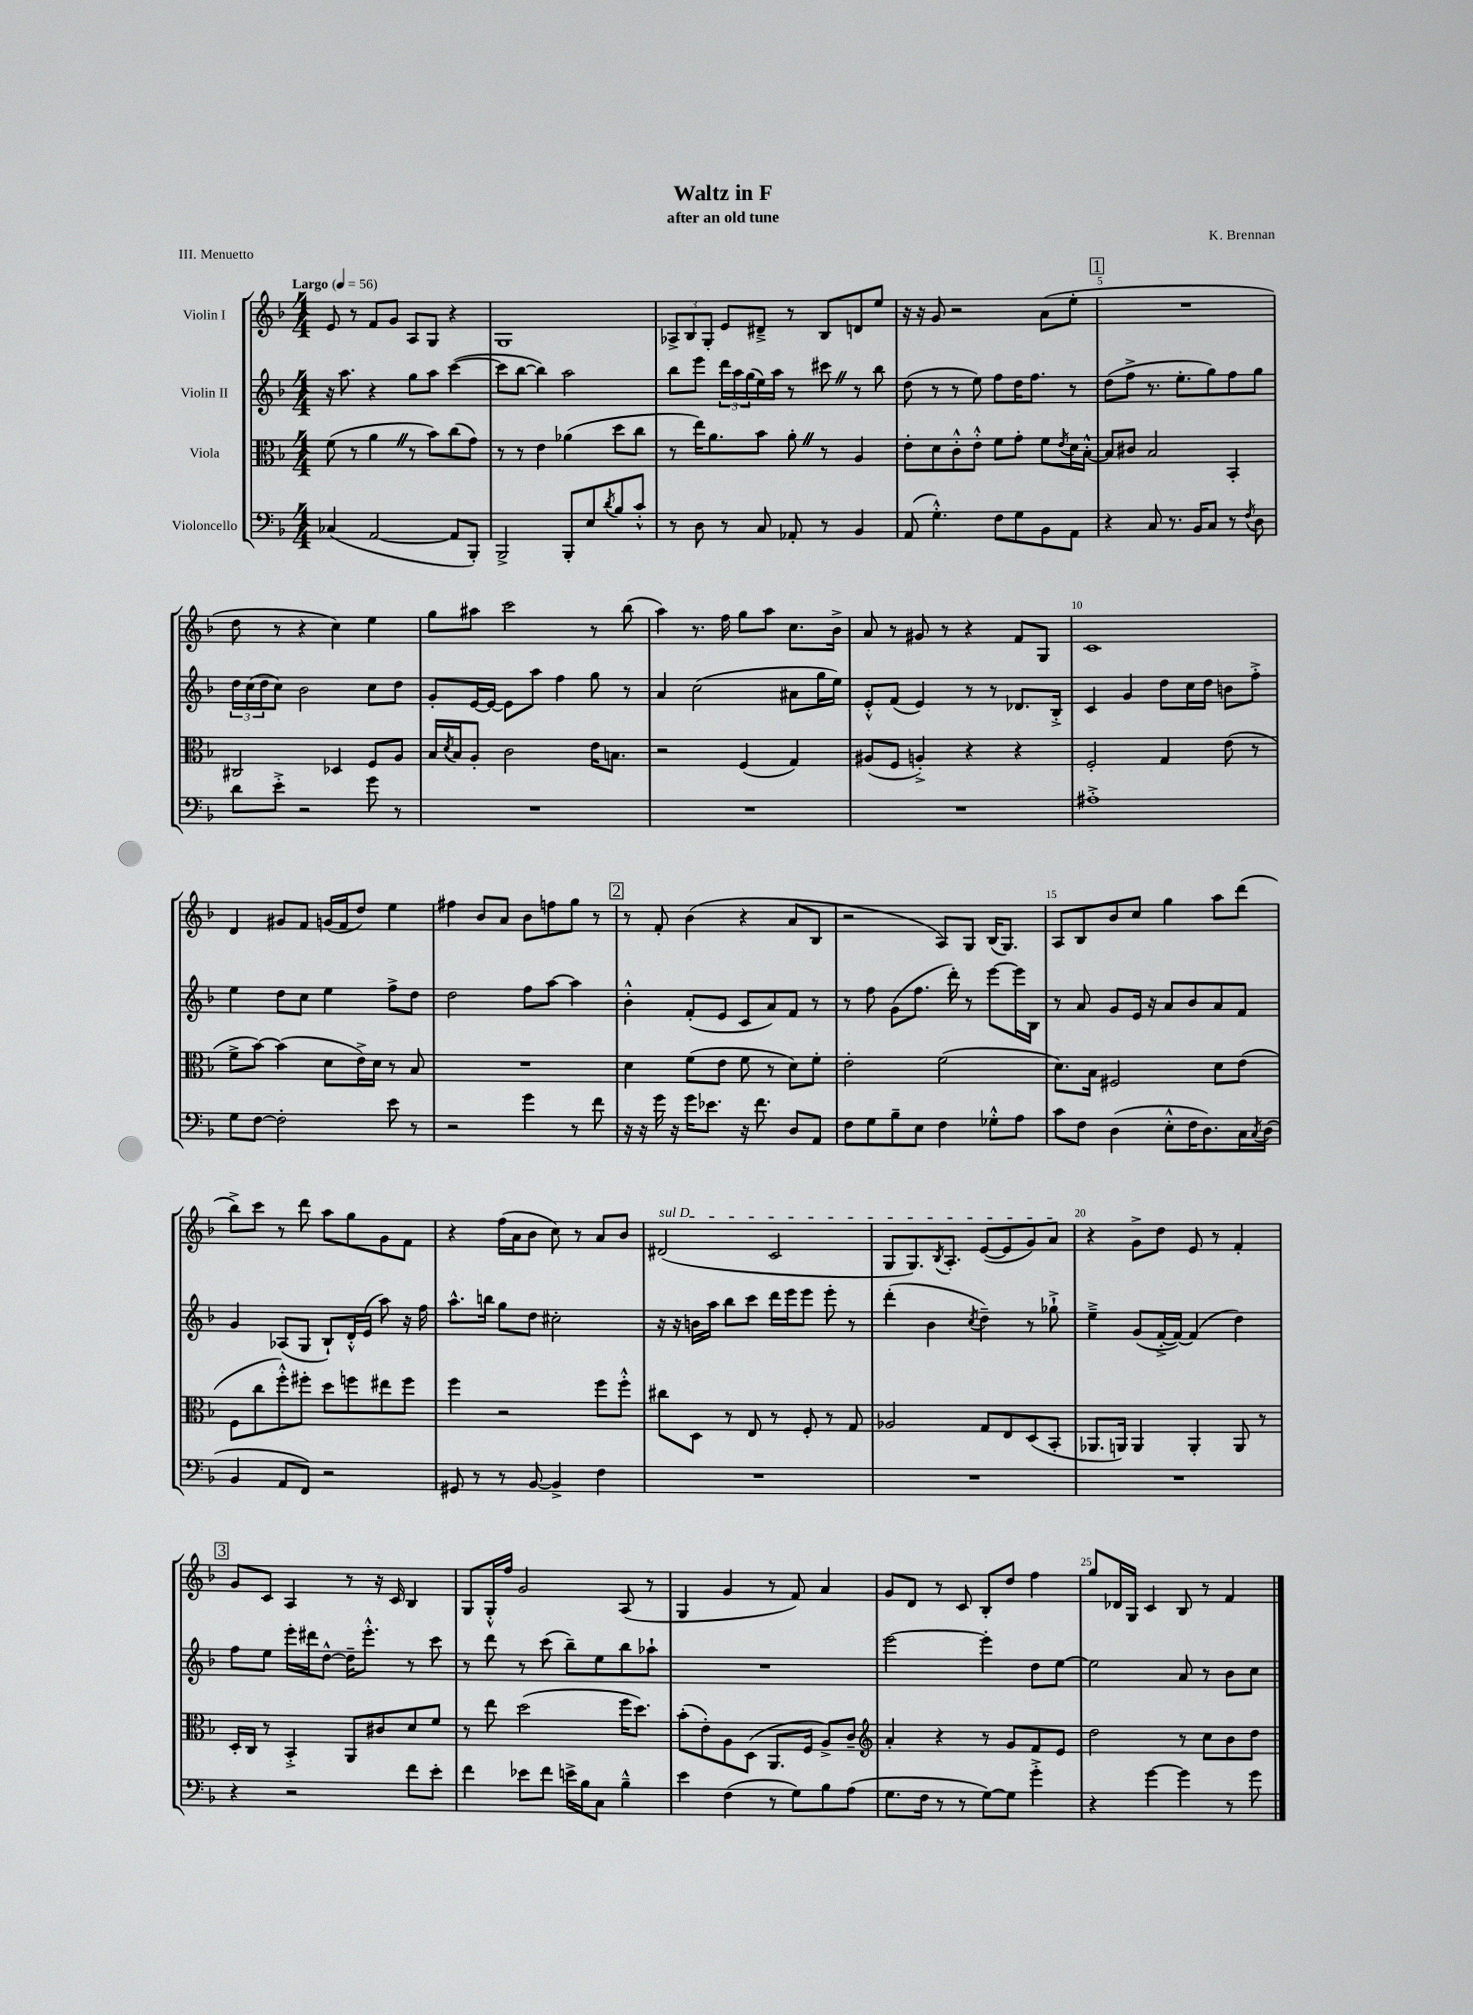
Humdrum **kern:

**kern	**kern	**kern	**kern
*staff4	*staff3	*staff2	*staff1
*clefF4	*clefC3	*clefG2	*clefG2
*k[b-]	*k[b-]	*k[b-]	*k[b-]
*M4/4	*M4/4	*M4/4	*M4/4
*MM56	*MM56	*MM56	*MM56
(4C-	(8f	16r	8e
.	.	8.aa	.
.	8r	.	8r
[2AA	4a	4r	8f
.	.	.	8g
.	8r	8gg	8A
.	8b-)	8aa	8G
8AA]	(8cc	([4ccc	4r
8BBB-')	8g)	.	.
=	=	=	=
2BBB-^	8r	8ccc]	1G
.	8r	[8bb-	.
.	4e	4bb-])	.
8BBB-'	(4a-	2aa	.
8E	.	.	.
8qd	.	.	.
8B-	8dd	.	.
8c'^^	8cc	.	.
=	=	=	=
8r	8r	8bb-	12A-^
.	.	.	12B-
8D	16ee)	8eee	.
.	.	.	12G'
.	8.a	.	.
8r	.	24ddd	8e
.	.	24aa	.
.	.	(24gg	.
8C	8b-	16ee)	8d#~^
.	.	16aa	.
8AA-'	8a'	8r	8r
8r	8r	8ccc#	8B-
4BB-	4A	8r	8d
.	.	8bb-	8ee
=	=	=	=
(8AA	8e'	(8dd	16r
.	.	.	16r
4.G'^^)	8d	8r	8g
.	8c'^^	8r	2r
.	8e'^^	8ee)	.
8F	8f	8ff	.
8G	8g'	16dd	.
.	.	8.ff	.
8BB-	8f	.	(8a
.	8qe	.	.
8AA	16d	8r	8ee'
.	[16B-'^^	.	.
=	=	=	=
4r	8B-]	(8dd	1r
.	8c#	8ff^	.
8C	2B-	8.r	.
8.r	.	.	.
.	.	8.ee'	.
16BB-	.	.	.
8C	.	8gg)	.
8r	4BB-'	8ff	.
8qF	.	.	.
8D	.	8gg	.
=	=	=	=
8d	2C#	24dd	8dd
.	.	(24cc	.
.	.	24dd	.
8e'^	.	8cc)	8r
2r	.	2b-	4r
.	4D-	.	4cc)
8g	8F	8cc	4ee
8r	8A	8dd	.
=	=	=	=
1r	16B-	8g'	8gg
.	8qd	.	.
.	16B-	.	.
.	8A'	[16e	8aa#
.	.	16e_	.
.	2c	8e]	2ccc
.	.	8aa	.
.	.	4ff	.
.	16e	8gg	8r
.	8.B	.	.
.	.	8r	(8bb-
=	=	=	=
1r	2r	4a	4aa)
.	.	(2cc	8.r
.	.	.	16ff
.	(4F	.	8gg
.	.	.	8aa
.	4G)	8a#	8.cc
.	.	16gg	.
.	.	16ee)	16b-^
=	=	=	=
1r	(8A#	8e'^^	8a
.	8F	(8f	8r
.	4A'^)	4e)	8g#
.	.	.	8r
.	4r	8r	4r
.	.	8r	.
.	4r	8.d-	8f
.	.	.	8G
.	.	16B-'^	.
=	=	=	=
1A#'^	2F'	4c	1c
.	.	4g	.
.	4G	8dd	.
.	.	16cc	.
.	.	16dd	.
.	(8e	8b	.
.	8r	8ff'^	.
=	=	=	=
8G	8f^	4ee	4d
[8F	[8b-)	.	.
2F']	(4b-]	8dd	8g#
.	.	8cc	8f
.	8d	4ee	(16g
.	.	.	16f
.	16e^)	.	8dd)
.	16d	.	.
8e	8r	8ff^	4ee
8r	8B-	8dd	.
=	=	=	=
2r	1r	2dd	4ff#
.	.	.	8b-
.	.	.	8a
4g	.	8ff	8b-
.	.	[8aa	8ff
8r	.	4aa]	8gg
8f	.	.	8r
=	=	=	=
16r	4d	4b-'^^	8r
16r	.	.	.
16g	.	.	8f'
16r	.	.	.
16g	(8f	(8f'	(4b-
8.e-	.	.	.
.	8e	8e	.
16r	8f	8c	4r
8.f	.	.	.
.	8r	8a)	.
8D	8d)	8f	8a
8AA	8f'	8r	8B-
=	=	=	=
8F	2e'	8r	2r
8G	.	8ff	.
8B-~	.	(8g	.
8E	.	8.ff	.
4F	(2f	.	8A)
.	.	16ddd')	.
.	.	8r	8G
8G-'^^	.	[8eee	(16B-
.	.	.	8.G)
8A	.	16eee]	.
.	.	16B-	.
=	=	=	=
8c	8.d)	8r	8A
8F	.	8a	8B-
.	16B-	.	.
(4D	2F#	8g	8b-
.	.	16e	8cc
.	.	16r	.
8E'^^	.	8a	4gg
16F	.	8b-	.
8.D)	.	.	.
.	8d	8a	8aa
16C	(8e	8f	(8ddd
8qC	.	.	.
(16D	.	.	.
=	=	=	=
4BB-	8F	4g	8bb-^)
.	8cc	.	8ccc
8AA	8ff'^^)	(8A-	8r
8FF)	8ff#'	8G	8ddd
2r	8dd	8B-`)	8aa
.	8ff	16d'^^	8gg
.	.	(16e	.
.	8ee#	8aa)	8g
.	8ff	16r	8f
.	.	16ff	.
=	=	=	=
8GG#	4ff	8.aa^^	4r
8r	.	.	.
.	.	16bb	.
8r	2r	8gg	(16ff
.	.	.	16a
[8BB-	.	8dd	8b-
4BB-^]	.	2cc#'	8cc)
.	.	.	8r
4F	8ff	.	8a
.	8ff'^^	.	8b-
=	=	=	=
1r	8cc#	16r	(2d#
.	.	16r	.
.	8D	16b	.
.	.	16aa	.
.	8r	8bb-	.
.	8E	8ccc	.
.	8r	16ddd	2c
.	.	16eee	.
.	8F'	8eee	.
.	8r	8eee'	.
.	8G	8r	.
=	=	=	=
1r	2A-	(4ddd'	8G
.	.	.	8.G)
.	.	4b-	.
.	.	.	8qB-
.	.	.	8.A'
.	.	8qcc	.
.	8G	4dd~)	([8e
.	8E	.	8e]
.	(8D	8r	8g)
.	8BB-'	8gg-`^	8a
=	=	=	=
1r	8.AA-	4ee~^	4r
.	16AA)	.	.
.	4AA	(8g	8g^
.	.	[16f'^	8dd
.	.	16f_)	.
.	4AA'	(4f]	8e
.	.	.	8r
.	8AA	4dd)	4f'
.	8r	.	.
=	=	=	=
4r	16D'	8ff	8g
.	16C	.	.
.	8r	8ee	8c
2r	4BB-'^	16eee'	4A
.	.	16ddd#	.
.	.	[8dd^^	.
.	8AA	16dd~]	8r
.	.	8.eee'^^	.
.	8c#	.	16r
.	.	.	16c
8f	8d	8r	4B-
8e'	8f	8ccc	.
=	=	=	=
4f	8r	8r	8G
.	8ee	8ddd	16G'^^
.	.	.	16ff
8e-	(2dd	8r	2g
8f	.	(8ccc	.
16e^	.	8bb-~)	.
16B-	.	.	.
8C	.	8ee	.
4B-~^^	16ff	8bb-	(8A
.	8.dd)	.	.
.	.	8aa-`	8r
=	=	=	=
4e	(8b-'	1r	4G
.	8e')	.	.
(4F	8A	.	4g
.	(8D	.	.
8r	8.AA	.	8r
8G)	.	.	8f)
.	16F	.	.
8B-	8A^)	.	4a
(8A	8c~	.	.
=	=	=	=
*	*clefG2	*	*
8.G	4a'	[2eee	8g
.	.	.	8d
16F	.	.	.
8r	4r	.	8r
8r	.	.	8c
[8G)	8r	4eee']	8B-'
8G]	8g	.	8dd
4g'^	8f	8dd	4ff
.	8e	[8ee	.
=	=	=	=
4r	2dd	2ee]	8gg
.	.	.	16d-
.	.	.	16G
[4g	.	.	4c
4g]	8r	8a	8B-
.	8cc	8r	8r
8r	8b-	8b-	4f
8g	8dd	8cc	.
==	==	==	==
*-	*-	*-	*-
